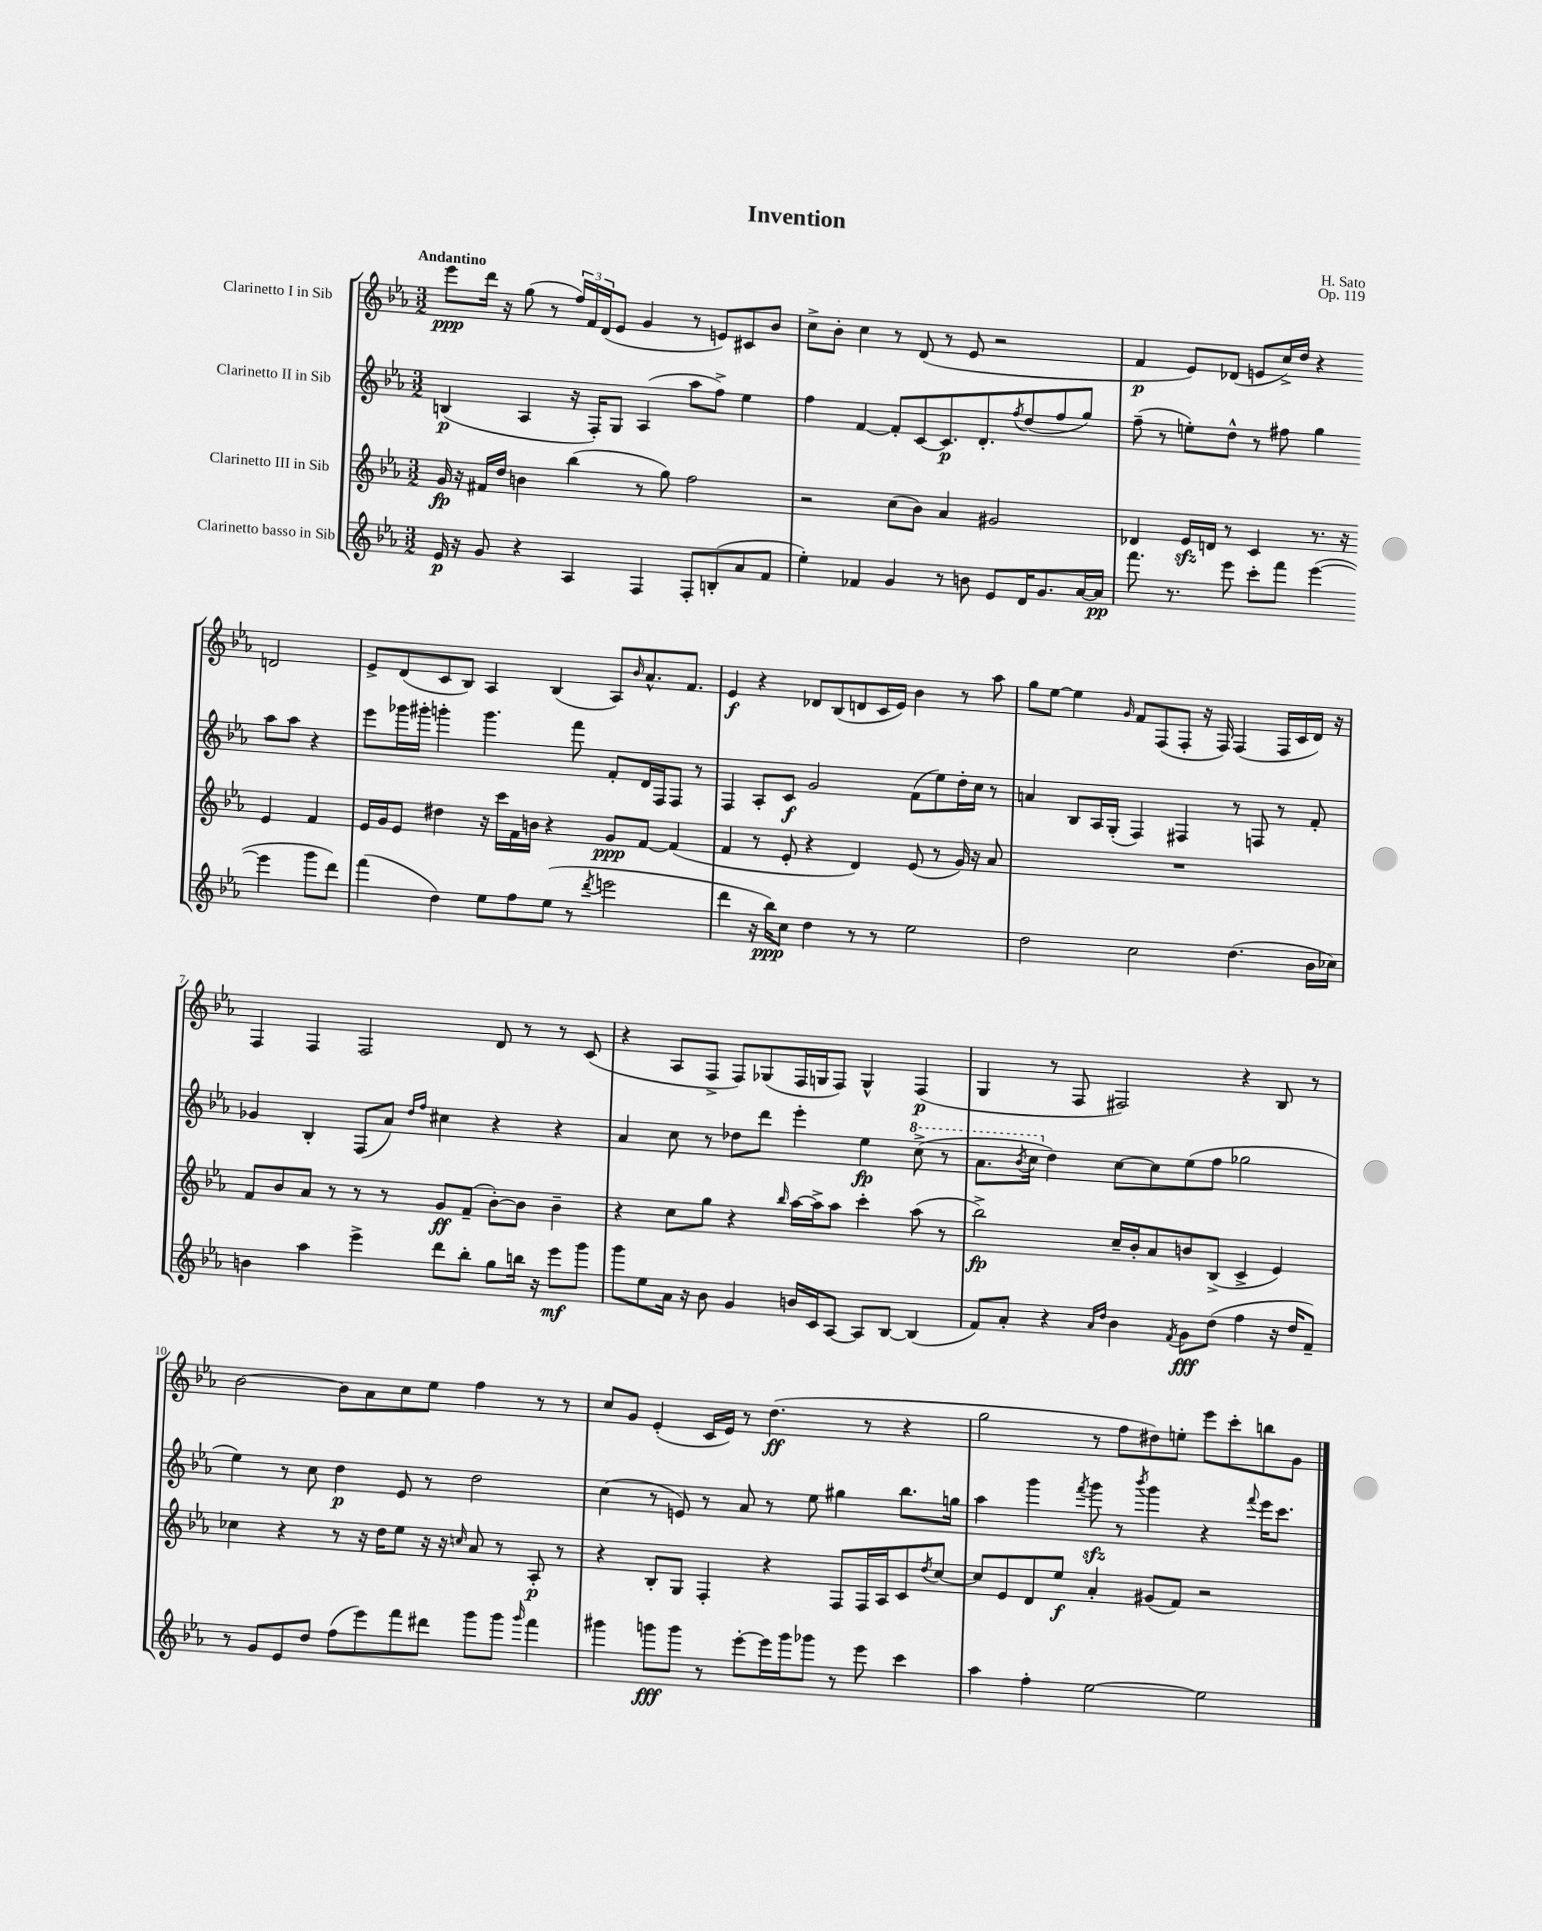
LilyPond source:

\header { title = "Invention" composer = "H. Sato" opus = "Op. 119" }
<<
\new StaffGroup <<
\new Staff = "s0" \with { instrumentName = "Clarinetto I in Sib" } {
    \clef treble \key ees \major \numericTimeSignature \time 3/2 \tempo "Andantino"
    ees'''8\ppp d'''16 r16 g''8( r8 \tuplet 3/2 { f''16) f'16 d'16( } ees'8 g'4 r8 e'8) cis'8 bes'8 |
    c''8-> bes'8-. c''4 r8 d'8( r8 ees'8 r2 |
    f'4\p ees'8) des'8( e'8 c''16->) d''16 r4 d'2 |
    ees'8-> d'8( c'8 bes8) aes4 bes4( aes8) \grace { bes'16 } aes'8.-^ f'8. |
    ees'4\f r4 des'8 bes8( d'8 c'16 ees'16) bes'4 r8 aes''8 |
    g''8 ees''8~ ees''4 \grace { g'16 } f'8 f8( f8-. r16 f16) f4( f16 c'16 d'16) r16 |
    f4 f4 f2 d'8 r8 r8 c'8( |
    r4 aes8 f8-> f8) ges8( f16 g16 f8) g4-^ f4\p( |
    g4 r8 f8 fis2) r4 bes8 r8 |
    bes'2~ bes'8 aes'8 c''8 ees''8 f''4 r8 r8 |
    c''8 g'8 ees'4-.( c'16 ees'16) r8 d''4.\ff( r8 r4 |
    g''2 r8 f''8 dis''8) e''8-. ees'''8 c'''8-. b''8 g'8 \bar "|." |
}
\new Staff = "s1" \with { instrumentName = "Clarinetto II in Sib" } {
    \clef treble \key ees \major \numericTimeSignature \time 3/2
    b4\p( aes4 r16 f16-.) g8 aes4( aes''8 f''8->) ees''4 |
    f''4 f'4~ f'8-. c'8~ c'8.\p d'8.-. \acciaccatura { f''8 } d''8( f''8 g''8) |
    f''8--( r8 e''8-.) d''8-^ r8 fis''8 g''4 aes''8 aes''8 r4 |
    ees'''8 ges'''16 gis'''16-. g'''4-. g'''4. f'''8 f'8-. d'16 f16 f8 r8 |
    f4 aes8-. c'8\f g'2 f'8( ees''8) d''16-. c''16 r8 |
    a'4 bes8 aes16 g16-.( f4) fis4 r8 f8 r8 f'8-. |
    ges'4 bes4-. f8( aes'8) \grace { d''16 f''16 } cis''4 r4 r4 |
    aes'4 c''8 r8 des''8 d'''8 ees'''4-. ees''4\fp \ottava #1 c'''8->( r8 |
    aes''8. \acciaccatura { bes''8 } c'''16 \ottava #0 d''4) c''8~ c''8 ees''8( f''8 ges''2 |
    ees''4) r8 c''8 d''4\p ees'8 r8 d''2 |
    c''4( r8 e'8) r8 aes'8 r8 ees''8 gis''4 bes''8. g''16 |
    aes''4 g'''4 \acciaccatura { f'''8 } g'''8\sfz r8 \acciaccatura { bes'''8 } g'''4 r4 \appoggiatura { f'''8 } ees'''16 c'''8. \bar "|." |
}
\new Staff = "s2" \with { instrumentName = "Clarinetto III in Sib" } {
    \clef treble \key ees \major \numericTimeSignature \time 3/2
    g'16\fp r16 fis'16 d''16 b'4 bes''4( r8 g''8) f''2 |
    r2 c''8( bes'8) aes'4 gis'2 |
    des'4 ees'16\sfz d'16 r8 c'4 r8. r16 ees'4 f'4 |
    ees'16 g'16 ees'8 dis''4 r16 c'''16 f'16 b'16 r4 g'8\ppp f'8~ f'4( |
    f'4 r8 ees'8-. r4 d'4) ees'8( r8 g'16) r16 aes'8 |
    R1. |
    f'8 bes'8 aes'8 r8 r8 r8 g'8\ff f'8--( bes'8~-.) bes'8 bes'4-- |
    r4 c''8 g''8 r4 \grace { bes''16 } aes''16~ aes''16-> aes''8 c'''4-. aes''8( r8 |
    bes''2->\fp) c''16-- bes'16-. aes'8 b'8 bes8->( c'4-> ees'4) |
    ces''4 r4 r8 r16 d''16 ees''8 r16 r16 \grace { c''16 } aes'8 r8 aes8-.\p r8 |
    r4 bes8-. g8 f4-. r4 f8 f16 aes16 c'8 \acciaccatura { d''8 } c''8~ |
    c''8 ees'8 d'8 ees''8\f aes'4-. gis'8( f'8) r2 \bar "|." |
}
\new Staff = "s3" \with { instrumentName = "Clarinetto basso in Sib" } {
    \clef treble \key ees \major \numericTimeSignature \time 3/2
    ees'16\p r16 g'8 r4 aes4 f4 f8-. b8-.( aes'8 f'8 |
    ees''4-.) fes'4 g'4 r8 b'8 ees'8 d'16 g'8. aes'16~ aes'16\pp |
    f'''8. r8. ees'''8 c'''8-. f'''8 ees'''4~( ees'''4 g'''8 d'''8) |
    f'''4( d''4) ees''8 f''8 ees''8( r8 \acciaccatura { d'''8 } e'''2 |
    d'''4 r16 bes''16\ppp) c''8 d''4 r8 r8 ees''2 |
    d''2 c''2 d''4.( bes'16 ces''16) |
    b'4 aes''4 ees'''4-> d'''8 bes''8-. g''8 b''16 r16 ees'''8\mf g'''8 |
    g'''8 ees''8 aes'16 r16 bes'8 g'4 b'16 c'16 aes8~ aes8 bes8~ bes4( |
    f'8) aes'8-. r4 \grace { aes'16 d''16 } bes'4 \acciaccatura { f'8 } g'8\fff d''8( f''4 r16 d''16 f'8--) |
    r8 g'8 ees'8 d''8 f''8( ees'''8) f'''8 dis'''8 g'''8 g'''8 \grace { g'''16 } f'''4 |
    gis'''4 g'''8\fff g'''8 r8 ees'''8~-. ees'''16 g'''16 ges'''8 r8 ees'''8 c'''4 |
    aes''4 f''4-. ees''2~ ees''2 \bar "|." |
}
>>
>>
